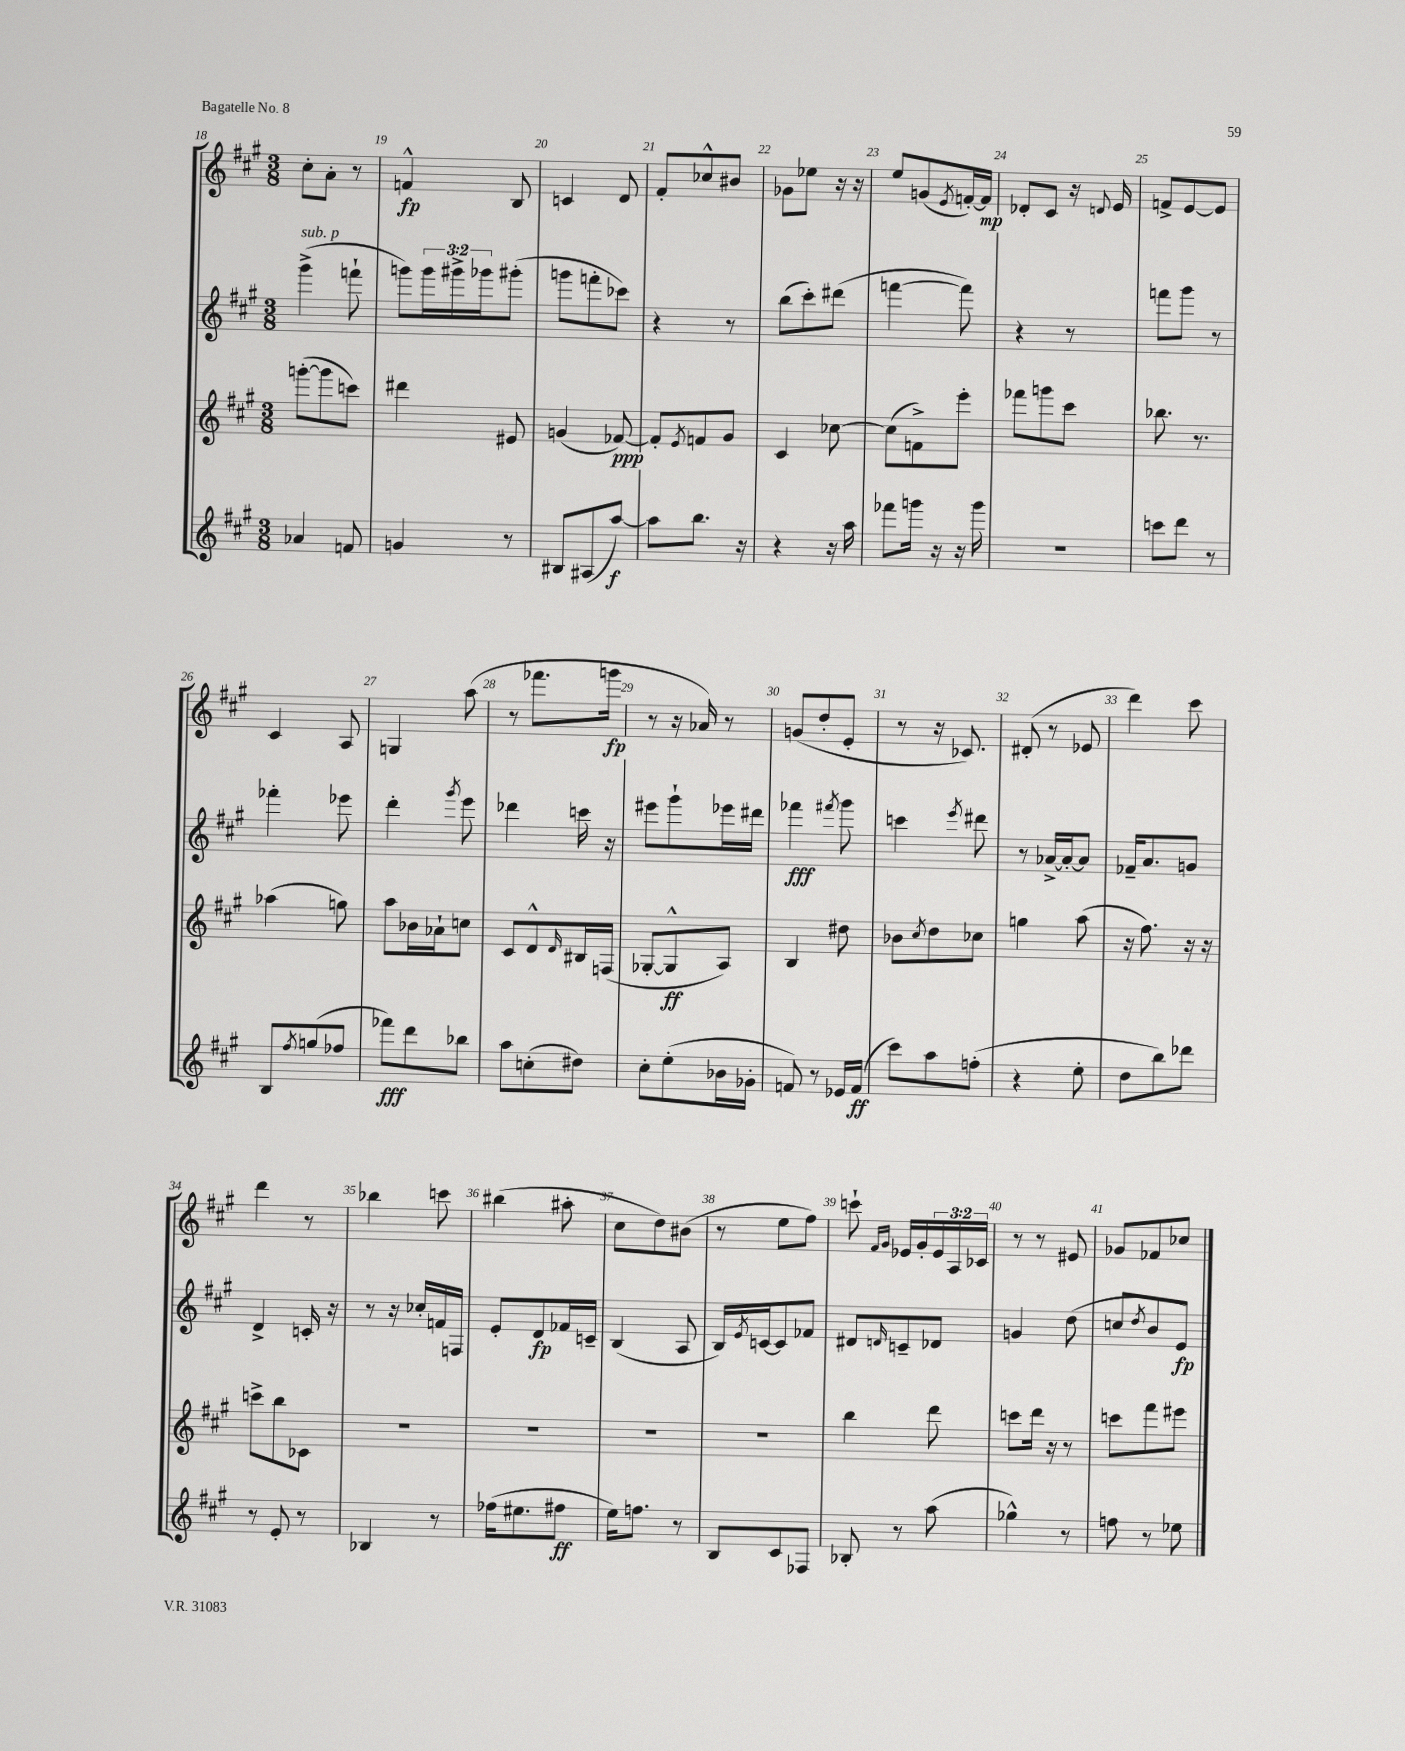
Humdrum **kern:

**kern	**dynam	**kern	**dynam	**kern	**dynam	**kern	**dynam
*part4	*part4	*part3	*part3	*part2	*part2	*part1	*part1
*staff4	*staff4	*staff3	*staff3	*staff2	*staff2	*staff1	*staff1
*clefG2	*	*clefG2	*	*clefG2	*	*clefG2	*
*k[f#c#g#]	*	*k[f#c#g#]	*	*k[f#c#g#]	*	*k[f#c#g#]	*
*M3/8	*	*M3/8	*	*M3/8	*	*M3/8	*
=18	=18	=18	=18	=18	=18	=18	=18
!	!	!	!	!LO:TX:a:i:t=sub. p	!	!	!
4a-X/	.	([8gggn'\L	.	(4ggg#^\	.	8cc#'\L	.
.	.	8ggg\]	.	.	.	8a'\J	.
8fn/	.	8cccn\J)	.	8fffn`\	.	8r	.
=19	=19	=19	=19	=19	=19	=19	=19
4gn/	.	4ddd#X\	.	8gggn\L)	.	4fn^^/	fp
.	.	.	.	24ggg\L	.	.	.
.	.	.	.	24ggg#X^\	.	.	.
.	.	.	.	24ggg-X\J	.	.	.
8r	.	8e#X/	.	(8ggg#X'\J	.	8B/	.
=20	=20	=20	=20	=20	=20	=20	=20
8B#X/L	.	(4gn/	.	8gggn\L	.	4cn/	.
(8A#X/	.	.	.	8fffn'\	.	.	.
[8aa/J)	f	[8f-X/)	ppp	8ccc-X\J)	.	8d/	.
=21	=21	=21	=21	=21	=21	=21	=21
8aa\L]	.	8f-'/L]	.	4r	.	8f#'/L	.
.	.	8qe/	.	.	.	.	.
8.bb\J	.	8fn/	.	.	.	8cc-X^^/	.
.	.	8g#/J	.	8r	.	8b#X/J	.
16r	.	.	.	.	.	.	.
=22	=22	=22	=22	=22	=22	=22	=22
4r	.	4c#/	.	(8bb\L	.	8g-X\L	.
.	.	.	.	8ccc#'\)	.	8ee-X\J	.
16r	.	[8cc-X\	.	(8ddd#X\J	.	16r	.
16aa\	.	.	.	.	.	16r	.
=23	=23	=23	=23	=23	=23	=23	=23
8fff-X\L	.	(8cc-\L]	.	[4fffn\	.	8ee/L	.
16gggn\Jk	.	8fn^\)	.	.	.	(8gn/	.
16r	.	.	.	.	.	.	.
.	.	.	.	.	.	8qe/	.
16r	.	8eee'\J	.	8fff\])	.	[16fn'/L)	.
16ggg\	.	.	.	.	.	16f/JJ]	mp
=24	=24	=24	=24	=24	=24	=24	=24
4.r	.	8fff-X\L	.	4r	.	8d-X'/L	.
.	.	8gggn\	.	.	.	8c#/J	.
.	.	8ccc#\J	.	8r	.	16r	.
.	.	.	.	.	.	8qqdn/	.
.	.	.	.	.	.	16e/	.
=25	=25	=25	=25	=25	=25	=25	=25
8cccn\L	.	8.bb-X\	.	8fffn\L	.	8fn^/L	.
8ddd\J	.	.	.	8ggg#\J	.	[8e/	.
.	.	8.r	.	.	.	.	.
8r	.	.	.	8r	.	8e/J]	.
!!LO:LB:g=z
=26	=26	=26	=26	=26	=26	=26	=26
8B/L	.	(4aa-X\	.	4fff-X'\	.	4c#/	.
8qff#/	.	.	.	.	.	.	.
(8ggn/	.	.	.	.	.	.	.
8ff-X/J	.	8ggn\)	.	8eee-X\	.	8A/	.
=27	=27	=27	=27	=27	=27	=27	=27
8fff-X\L)	fff	8aa\L	.	4ddd'\	.	4Gn/	.
8ddd\	.	16b-X\L	.	.	.	.	.
.	.	16a-X`\J	.	.	.	.	.
.	.	.	.	8qggg#/	.	.	.
8bb-X\J	.	8ccn\J	.	8eee\	.	(8aa\	.
=28	=28	=28	=28	=28	=28	=28	=28
8aa\L	.	8c#/L	.	4ddd-X\	.	8r	.
(8ccn'\	.	8d^^/	.	.	.	8.fff-X\L	.
.	.	16qqd/	.	.	.	.	.
8dd#X\J)	.	16B#X/L	.	16cccn\	.	.	.
.	.	(16Fn/JJ	.	16r	.	16gggn\Jk	fp
=29	=29	=29	=29	=29	=29	=29	=29
8cc#'\L	.	[8G-X'/L	.	8eee#X\L	.	8r	.
(8ee'\	.	8G-^^/]	ff	8ggg#`\	.	16r	.
.	.	.	.	.	.	16a-X/)	.
16b-X\L	.	8A/J)	.	16eee-X\L	.	8r	.
16g-X'\JJ	.	.	.	16ddd#X\JJ	.	.	.
=30	=30	=30	=30	=30	=30	=30	=30
8fn/)	.	4B/	.	4fff-X\	fff	(8gn/L	.
8r	.	.	.	.	.	8dd'/	.
.	.	.	.	8qfff#X/	.	.	.
16e-X/LL	.	8dd#X\	.	8ggg#\	.	8e'/J	.
(16f/JJ	ff	.	.	.	.	.	.
=31	=31	=31	=31	=31	=31	=31	=31
8ccc#\L)	.	8b-X\L	.	4cccn\	.	8r	.
.	.	8qcc#/	.	.	.	.	.
8aa\	.	8dd\	.	.	.	16r	.
.	.	.	.	.	.	8.c-X/)	.
.	.	.	.	8qeee/	.	.	.
(8ffn'\J	.	8cc-X\J	.	8ddd#X\	.	.	.
=32	=32	=32	=32	=32	=32	=32	=32
4r	.	4ggn\	.	8r	.	(8d#X'/	.
.	.	.	.	[16a-X^/LL	.	8r	.
.	.	.	.	16a-'/J_	.	.	.
8ee'\	.	(8aa\	.	8a-/J]	.	8e-X/	.
=33	=33	=33	=33	=33	=33	=33	=33
8dd\L	.	16r	.	16f-X~/KL	.	4ddd\)	.
.	.	8.ff#\)	.	8.a/	.	.	.
8bb\)	.	.	.	.	.	.	.
8ddd-X\J	.	16r	.	8gn/J	.	8ccc#\	.
.	.	16r	.	.	.	.	.
!!LO:LB:g=z
=34	=34	=34	=34	=34	=34	=34	=34
8r	.	8cccn^\L	.	4d^/	.	4ddd\	.
8e'/	.	8bb\	.	.	.	.	.
8r	.	8c-X\J	.	16cn'/	.	8r	.
.	.	.	.	16r	.	.	.
=35	=35	=35	=35	=35	=35	=35	=35
4B-X/	.	4.r	.	8r	.	4bb-X\	.
.	.	.	.	16r	.	.	.
.	.	.	.	16cc-X'/LL	.	.	.
8r	.	.	.	16fn/	.	8cccn\	.
.	.	.	.	16Fn/JJ	.	.	.
=36	=36	=36	=36	=36	=36	=36	=36
(16ff-X\KL	.	4.r	.	8e'/L	.	(4bb#X\	.
8.ee#X\	.	.	.	.	.	.	.
.	.	.	.	8d/	fp	.	.
8ff#X\J	ff	.	.	16f-X/L	.	8aa#X'\	.
.	.	.	.	16cn~/JJ	.	.	.
=37	=37	=37	=37	=37	=37	=37	=37
16ee\KL)	.	4.r	.	(4B/	.	8cc#\L	.
8.ffn\J	.	.	.	.	.	.	.
.	.	.	.	.	.	8dd\)	.
8r	.	.	.	8A/	.	(8b#X\J	.
=38	=38	=38	=38	=38	=38	=38	=38
8B/L	.	4.r	.	16B/LL)	.	8r	.
.	.	.	.	8qe/	.	.	.
.	.	.	.	[16cn/J	.	.	.
8c#/	.	.	.	8c/]	.	8ee\L	.
8F-X/J	.	.	.	8f-X/J	.	8ff#\J)	.
=39	=39	=39	=39	=39	=39	=39	=39
8B-X'/	.	4bb\	.	8d#X/L	.	8cccn`\	.
.	.	.	.	.	.	16qqf#/LL	.
.	.	.	.	16qqdn/	.	16qqg#/JJ	.
8r	.	.	.	8cn~/	.	16e-X/LL	.
.	.	.	.	.	.	16g#'/	.
(8aa\	.	8ddd\	.	8d-X/J	.	24e-/	.
.	.	.	.	.	.	24A/	.
.	.	.	.	.	.	24c-X/JJ	.
=40	=40	=40	=40	=40	=40	=40	=40
4gg-X^^\)	.	8cccn\L	.	4gn/	.	8r	.
.	.	16ddd\Jk	.	.	.	8r	.
.	.	16r	.	.	.	.	.
8r	.	8r	.	(8dd\	.	8e#X/	.
=41	=41	=41	=41	=41	=41	=41	=41
8ffn\	.	8cccn\L	.	8ccn/L	.	8g-X/L	.
.	.	.	.	8qdd/	.	.	.
8r	.	8fff#\	.	8b/	.	8f-X/	.
8ee-X\	.	8eee#X\J	.	8e/J)	fp	8cc-X/J	.
==	==	==	==	==	==	==	==
*-	*-	*-	*-	*-	*-	*-	*-
